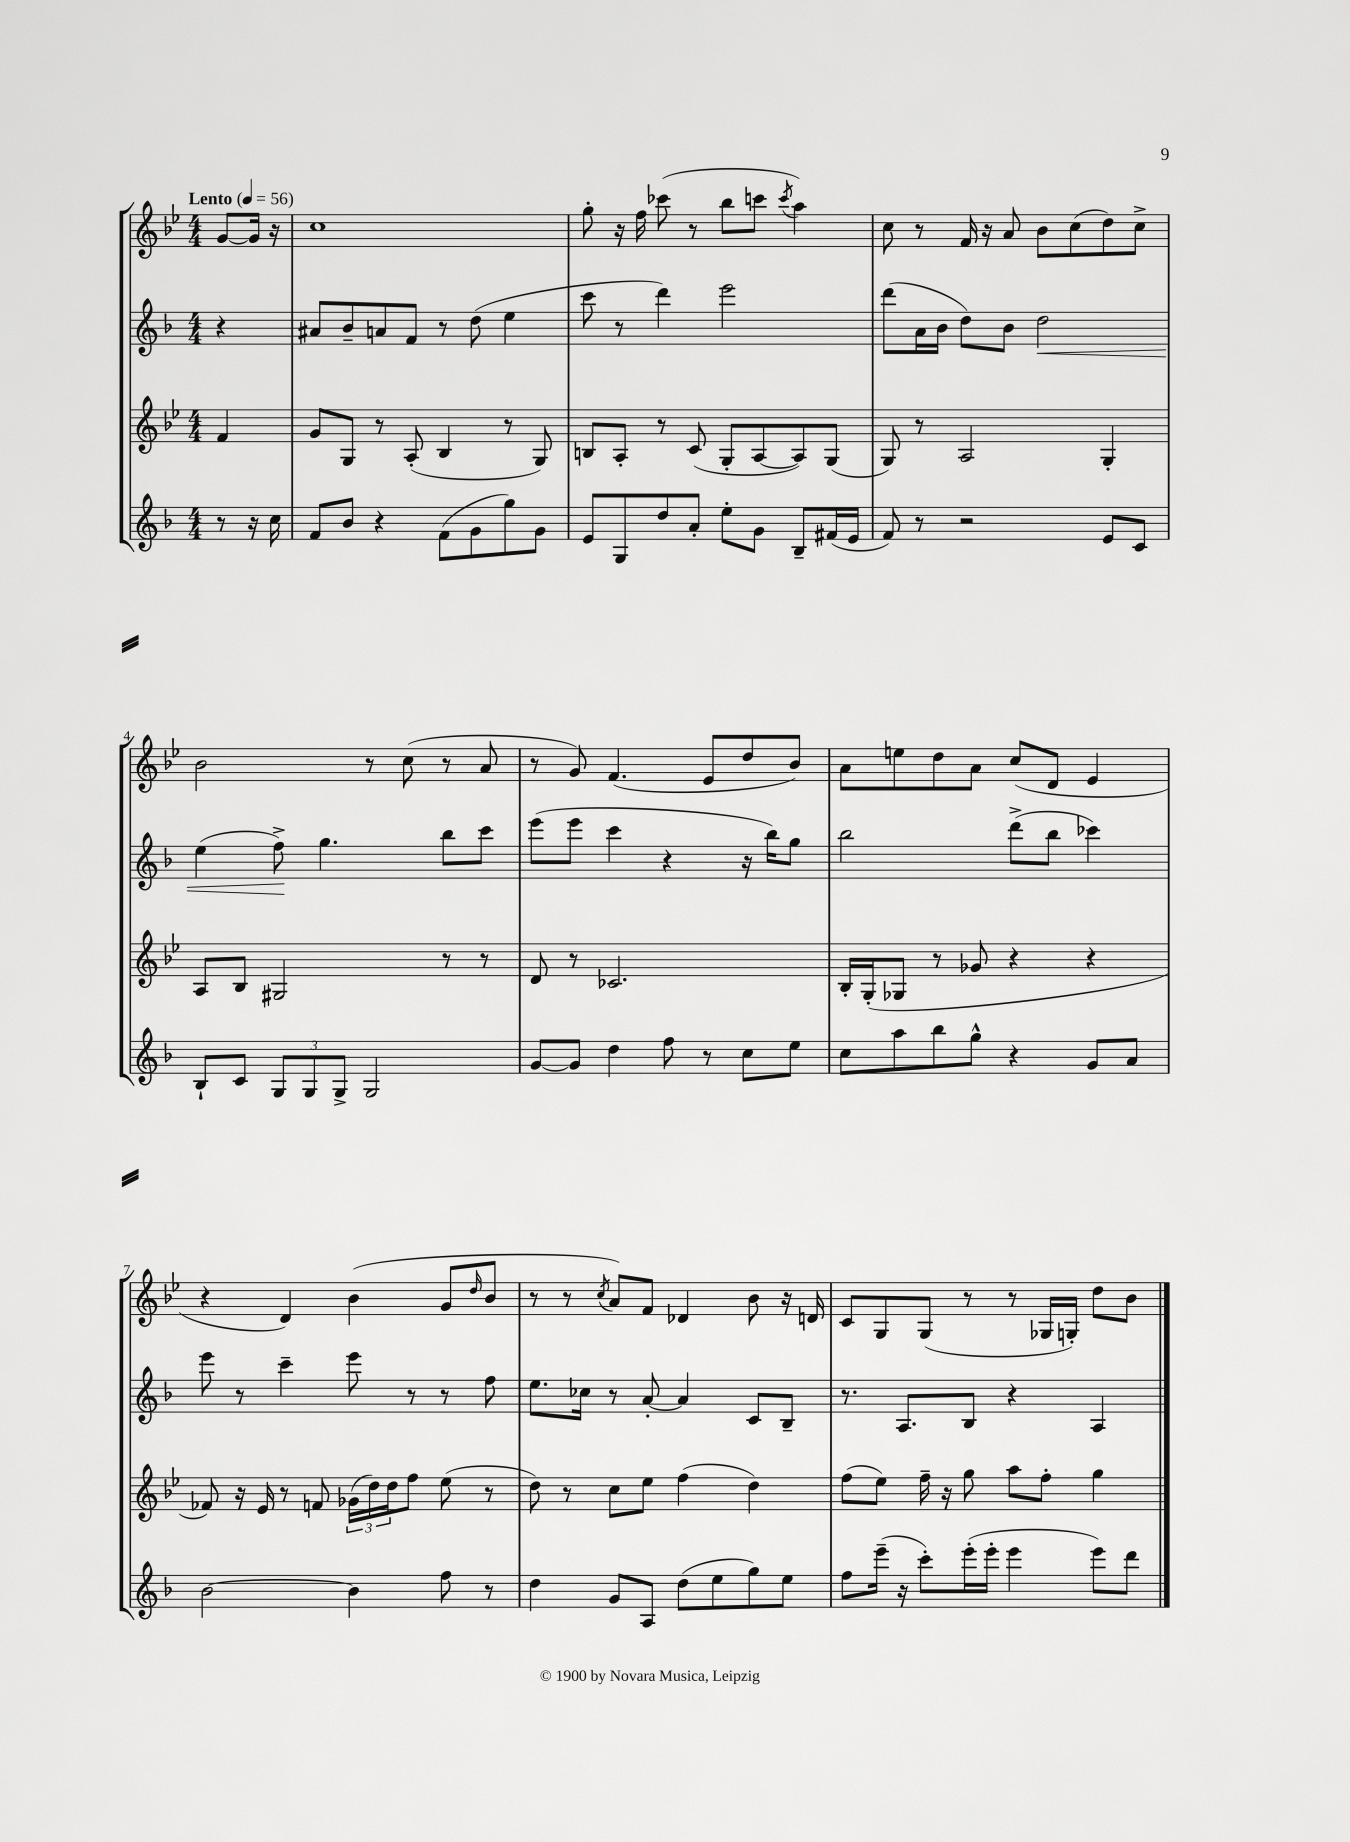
<<
\new StaffGroup <<
\new Staff = "s0" {
    \clef treble \key bes \major \numericTimeSignature \time 4/4 \partial 4 \tempo "Lento" 4 = 56
    g'8~ g'16 r16 |
    c''1 |
    g''8-. r16 f''16 ces'''8( r8 bes''8 c'''8 \acciaccatura { c'''8 } a''4) |
    c''8 r8 f'16 r16 a'8 bes'8 c''8( d''8) c''8-> |
    bes'2 r8 c''8( r8 a'8 |
    r8 g'8) f'4.( ees'8 d''8 bes'8) |
    a'8 e''8 d''8 a'8 c''8( d'8 ees'4 |
    r4 d'4) bes'4( g'8 \grace { d''16 } bes'8 |
    r8 r8 \acciaccatura { c''8 } a'8) f'8 des'4 bes'8 r16 d'16 |
    c'8 g8 g8( r8 r8 ges16 g16-.) d''8 bes'8 \bar "|." |
}
\new Staff = "s1" {
    \clef treble \key f \major \numericTimeSignature \time 4/4 \partial 4
    r4 |
    ais'8 bes'8-- a'8 f'8 r8 d''8( e''4 |
    c'''8 r8 d'''4) e'''2 |
    d'''8( a'16 bes'16 d''8) bes'8 d''2\< |
    e''4( f''8->\!) g''4. bes''8 c'''8 |
    e'''8( e'''8 c'''4 r4 r16 bes''16) g''8 |
    bes''2 d'''8->( bes''8 ces'''4) |
    e'''8 r8 c'''4-- e'''8 r8 r8 f''8 |
    e''8. ces''16 r8 a'8~-. a'4 c'8 bes8-- |
    r8. a8. bes8 r4 a4 \bar "|." |
}
\new Staff = "s2" {
    \clef treble \key bes \major \numericTimeSignature \time 4/4 \partial 4
    f'4 |
    g'8 g8 r8 a8-.( bes4 r8 g8) |
    b8 a8-. r8 c'8( g8-. a8~ a8) g8( |
    g8) r8 a2 g4-. |
    a8 bes8 gis2 r8 r8 |
    d'8 r8 ces'2. |
    bes16-. g16-.( ges8 r8 ges'8 r4 r4 |
    fes'8) r16 ees'16 r8 f'8 \tuplet 3/2 { ges'16( d''16) d''16 } f''8 ees''8( r8 |
    d''8) r8 c''8 ees''8 f''4( d''4) |
    f''8( ees''8) f''16-- r16 g''8 a''8 f''8-. g''4 \bar "|." |
}
\new Staff = "s3" {
    \clef treble \key f \major \numericTimeSignature \time 4/4 \partial 4
    r8 r16 c''16 |
    f'8 bes'8 r4 f'8( g'8 g''8) g'8 |
    e'8 g8 d''8 a'8-. e''8-. g'8 bes8-- fis'16( e'16 |
    f'8) r8 r2 e'8 c'8 |
    bes8-! c'8 \tuplet 3/2 { g8 g8 g8-> } g2 |
    g'8~ g'8 d''4 f''8 r8 c''8 e''8 |
    c''8 a''8 bes''8 g''8-^ r4 g'8 a'8 |
    bes'2~ bes'4 f''8 r8 |
    d''4 g'8 a8 d''8( e''8 g''8) e''8 |
    f''8 e'''16--( r16 c'''8-.) e'''16-.( e'''16-. e'''4 e'''8) d'''8 \bar "|." |
}
>>
>>
